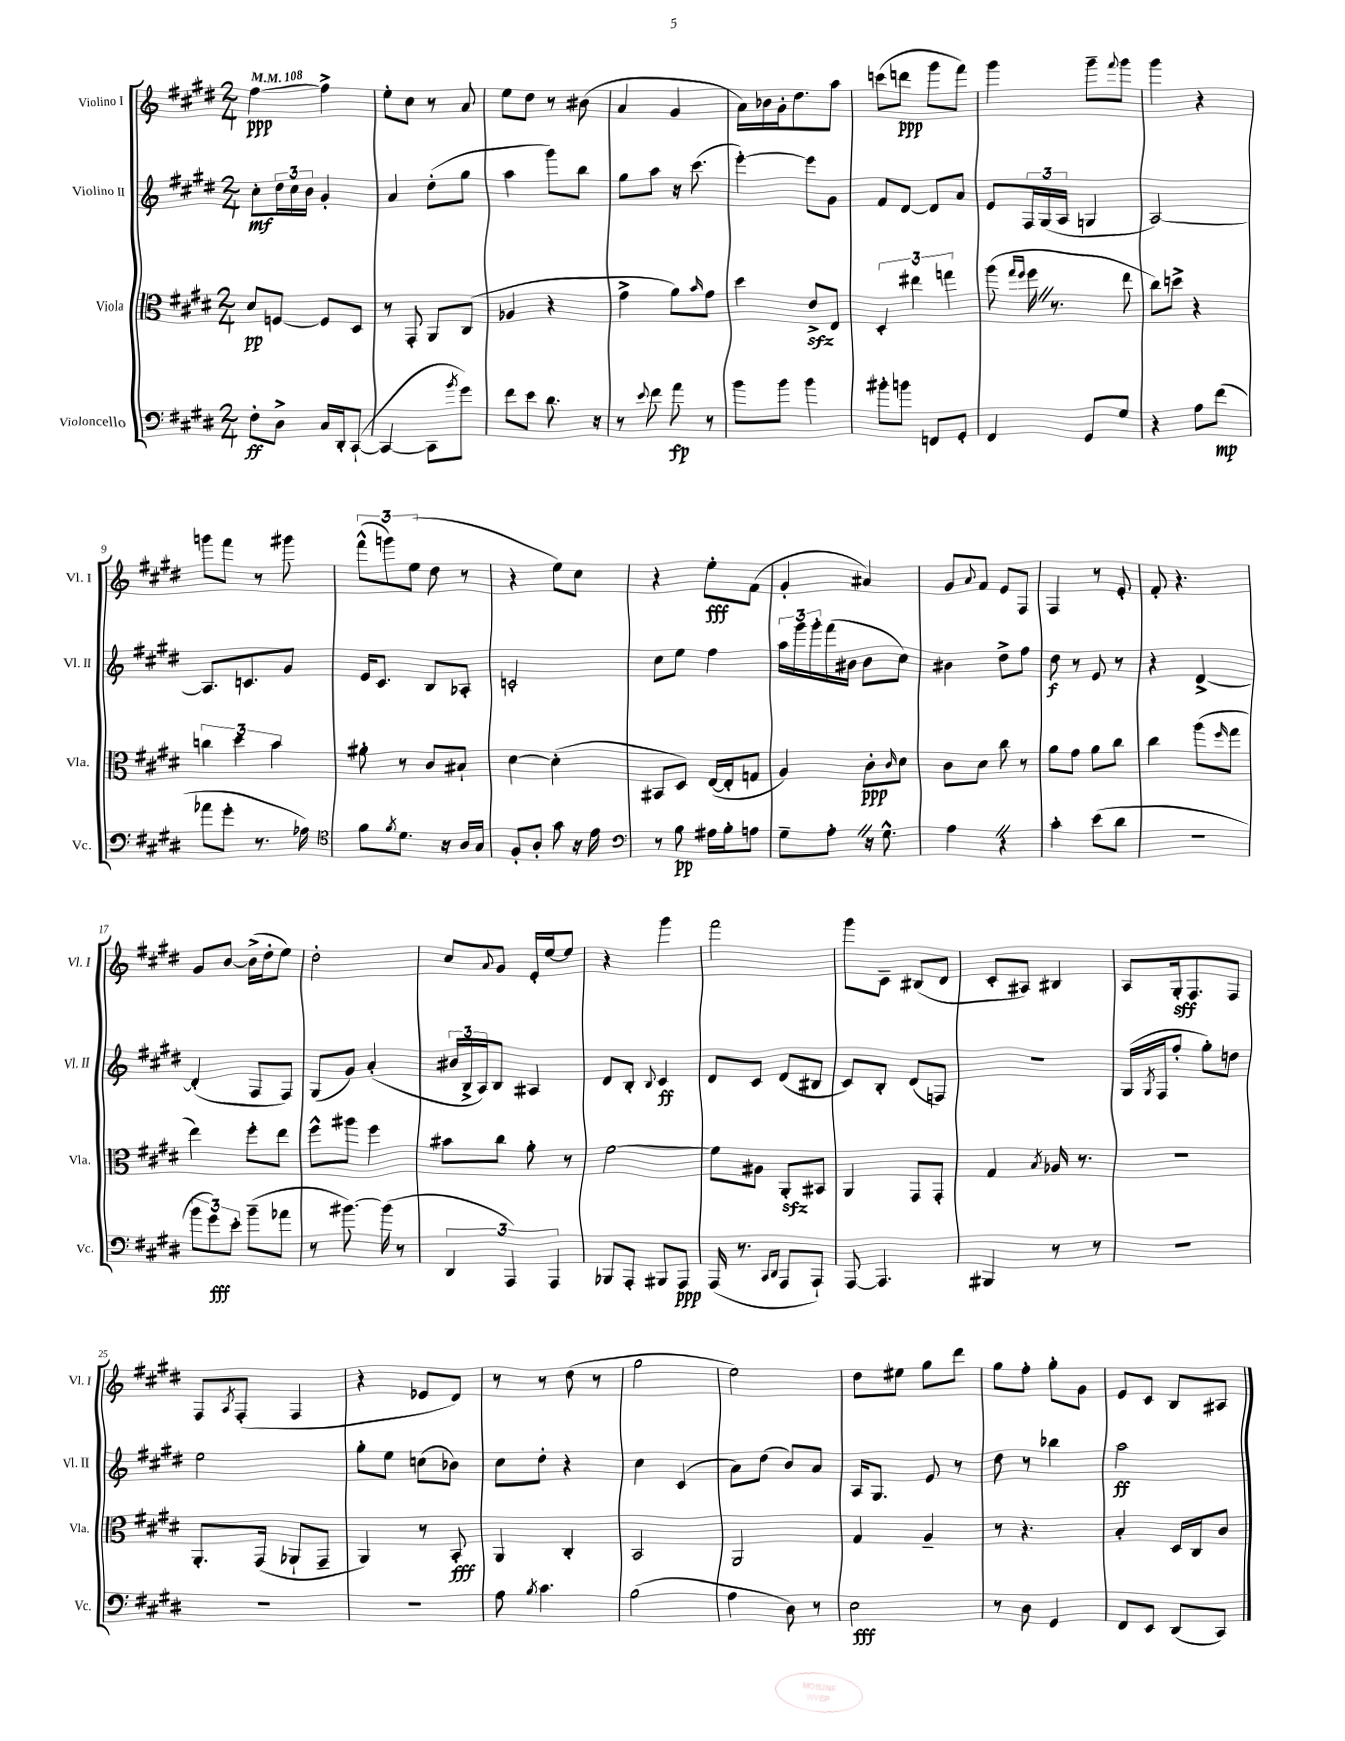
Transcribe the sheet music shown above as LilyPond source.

<<
\new StaffGroup <<
\new Staff = "s0" \with { instrumentName = "Violino I" shortInstrumentName = "Vl. I" } {
    \clef treble \key e \major \numericTimeSignature \time 2/4 \tempo 4 = 108
    fis''4~\ppp fis''4-> |
    e''8-. cis''8 r8 a'8 |
    e''8 dis''8 r8 bis'8( |
    a'4 gis'4 |
    a'16) bes'16 gis'16-. dis''8. a''8 |
    c'''8( d'''8\ppp gis'''8 fis'''8) |
    gis'''4 gis'''8-- \appoggiatura { fis'''8 } gis'''8 |
    gis'''4 r4 |
    g'''8 fis'''8 r8 gis'''8 |
    \tuplet 3/2 { fis'''8-^( g'''8) e''8( } dis''8 r8 |
    r4 e''8) cis''8 |
    r4 e''8-.\fff fis'8( |
    gis'4-. ais'4) |
    gis'8 \appoggiatura { a'8 } fis'8 e'8 fis8 |
    fis4 r8 e'8-. |
    fis'8-. r4. |
    gis'8 b'8~ b'16->( dis''16-. e''8) |
    dis''2-. |
    cis''8 \appoggiatura { a'8 } gis'8 e'16-. e''16~ e''8 |
    r4 gis'''4 |
    fis'''2 |
    gis'''8 cis'8-- bis8( dis'8 |
    cis'8-. ais8) bis4 |
    a8 gis16-.\sff fis8. fis8 |
    fis8 \acciaccatura { a8 } fis8-.( fis4 |
    r4 ees'8 dis'8) |
    r8 r8 dis''8( r8 |
    gis''2 |
    e''2) |
    dis''8 eis''8 gis''8 dis'''8 |
    gis''8 fis''8-. gis''8-. gis'8 |
    e'8 cis'8 b8 ais8 \bar "|." |
}
\new Staff = "s1" \with { instrumentName = "Violino II" shortInstrumentName = "Vl. II" } {
    \clef treble \key e \major \numericTimeSignature \time 2/4
    cis''8-.\mf \tuplet 3/2 { dis''16 cis''16 b'16 } gis'4-. |
    a'4 dis''8-.( gis''8 |
    a''4 gis'''8) b''8 |
    gis''8 a''8 r16 cis'''8.( |
    e'''4~-.) e'''8 gis'8 |
    fis'8 dis'8~ dis'8 a'8 |
    e'8 \tuplet 3/2 { fis16 gis16( a16 } g4 |
    a2~) |
    a8. c'8. gis'8 |
    e'16 cis'8. b8 aes8-. |
    c'2-. |
    cis''8 e''8 fis''4 |
    \tuplet 3/2 { a''16 gis'''16 gis'''16-. } fis'''16( bis'16 bis'8 cis''8) |
    bis'4 dis''8-> fis''8 |
    dis''8\f r8 e'8 r8 |
    r4 dis'4~-> |
    dis'4-.( fis8 fis8) |
    gis8( gis'8) a'4-.( |
    \tuplet 3/2 { bis'16 b16-> a16) } b8 ais4 |
    dis'8 b8-. \appoggiatura { b8 } cis'4\ff |
    dis'8 cis'8 dis'8( bis8 |
    cis'8) b8-. dis'8( f8) |
    r2 |
    gis16( \acciaccatura { gis8 } fis16 fis''8-. gis''8-.) d''8 |
    e''2 |
    gis''8-. e''8 c''8( bes'8) |
    cis''8 dis''8-. r4 |
    cis''4 cis'4( |
    a'8) dis''8( b'8) a'8 |
    a16 gis8. e'8 r8 |
    dis''8 r8 bes''4 |
    a''2\ff \bar "|." |
}
\new Staff = "s2" \with { instrumentName = "Viola" shortInstrumentName = "Vla." } {
    \clef alto \key e \major \numericTimeSignature \time 2/4
    dis'8\pp f8~ f8 dis8 |
    r8 gis,8-. a,8 cis8( |
    aes4 r4 |
    gis'4-> a'8) \grace { b'16 } gis'8 |
    dis''4 e'8->\sfz e8 |
    \tuplet 3/2 { dis4-. eis''4 g''4 } |
    a''8( \grace { gis''16 fis''16 } fis''16 \once \override BreathingSign.text = \markup { \musicglyph "scripts.caesura.straight" } \breathe r8. e''8 |
    cis''8) d''8-> r4 |
    \tuplet 3/2 { c''4 dis''4 b'4 } |
    ais'8-. r8 cis'8 bis8-! |
    dis'4~ dis'4-.( |
    bis,8 dis8) e16~( e16-. g8 |
    a4) cis'8-.\ppp \grace { cis'16 } dis'8 |
    cis'8 dis'8 cis''8 r8 |
    a'8 gis'8 a'8 cis''8 |
    cis''4 a''8( \grace { fis''16 } gis''8 |
    e''4) fis''8-. e''8 |
    fis''8-^ ais''8 fis''4 |
    bis'8 cis''8 a'8-. r8 |
    fis'2~ |
    fis'8 ais8 a,8-.\sfz bis,8 |
    a,4 gis,8 gis,8-. |
    gis4 \acciaccatura { b8 } aes16 r8. |
    r2 |
    a,8.-. gis,16( aes,8-! gis,8-- |
    a,4) r8 b,8-.\fff |
    a,4 cis4-. |
    b,2 |
    a,2 |
    gis4 a4-- |
    r8 r4. |
    b4-. dis16 cis16 cis'8 \bar "|." |
}
\new Staff = "s3" \with { instrumentName = "Violoncello" shortInstrumentName = "Vc." } {
    \clef bass \key e \major \numericTimeSignature \time 2/4
    fis8-.\ff dis8-> cis16 dis,16-. cis,8~-!( |
    cis,4~ cis,8 \acciaccatura { b'8 } gis'8) |
    fis'8 e'8 dis'8. r16 |
    r8 \appoggiatura { e'8 } fis'8 a'8\fp r8 |
    b'8 b'8 b'4 |
    bis'8-. b'8 f,8 gis,8-. |
    fis,4 gis,8 gis8 |
    r4 a8 fis'8\mp( |
    aes'8 gis'8-. r8. aes16) |
    \clef tenor fis'8 \acciaccatura { fis'8 } dis'8. r16 a16 gis16 |
    fis8-. a8-. gis'8 r16 e'16 |
    \clef bass r8 b8\pp ais16 b16-. a8 |
    gis8-- a8-. \once \override BreathingSign.text = \markup { \musicglyph "scripts.caesura.straight" } \breathe r16 gis8.-^ |
    a4 \once \override BreathingSign.text = \markup { \musicglyph "scripts.caesura.straight" } \breathe r4 |
    cis'4-. e'8( dis'8 |
    R2 |
    \tuplet 3/2 { b'8 gis'8\fff) e'8-. } b'8--( aes'8 |
    r8 bis'8.~) bis'16( r8 |
    \tuplet 3/2 { dis,4 a,,4) a,,4 } |
    bes,,8 a,,8-. bis,,8 a,,8\ppp |
    a,,16( r8. \grace { cis,16 dis,16 } a,,8 a,,8-!) |
    a,,8~ a,,4. |
    bis,,4 r8 r8 |
    R2 |
    R2 |
    R2 |
    a8 \acciaccatura { b8 } cis'4. |
    b2( |
    a4 dis8) r8 |
    e2\fff |
    r8 dis8 gis,4 |
    fis,8 e,8 dis,8( cis,8) \bar "|." |
}
>>
>>
